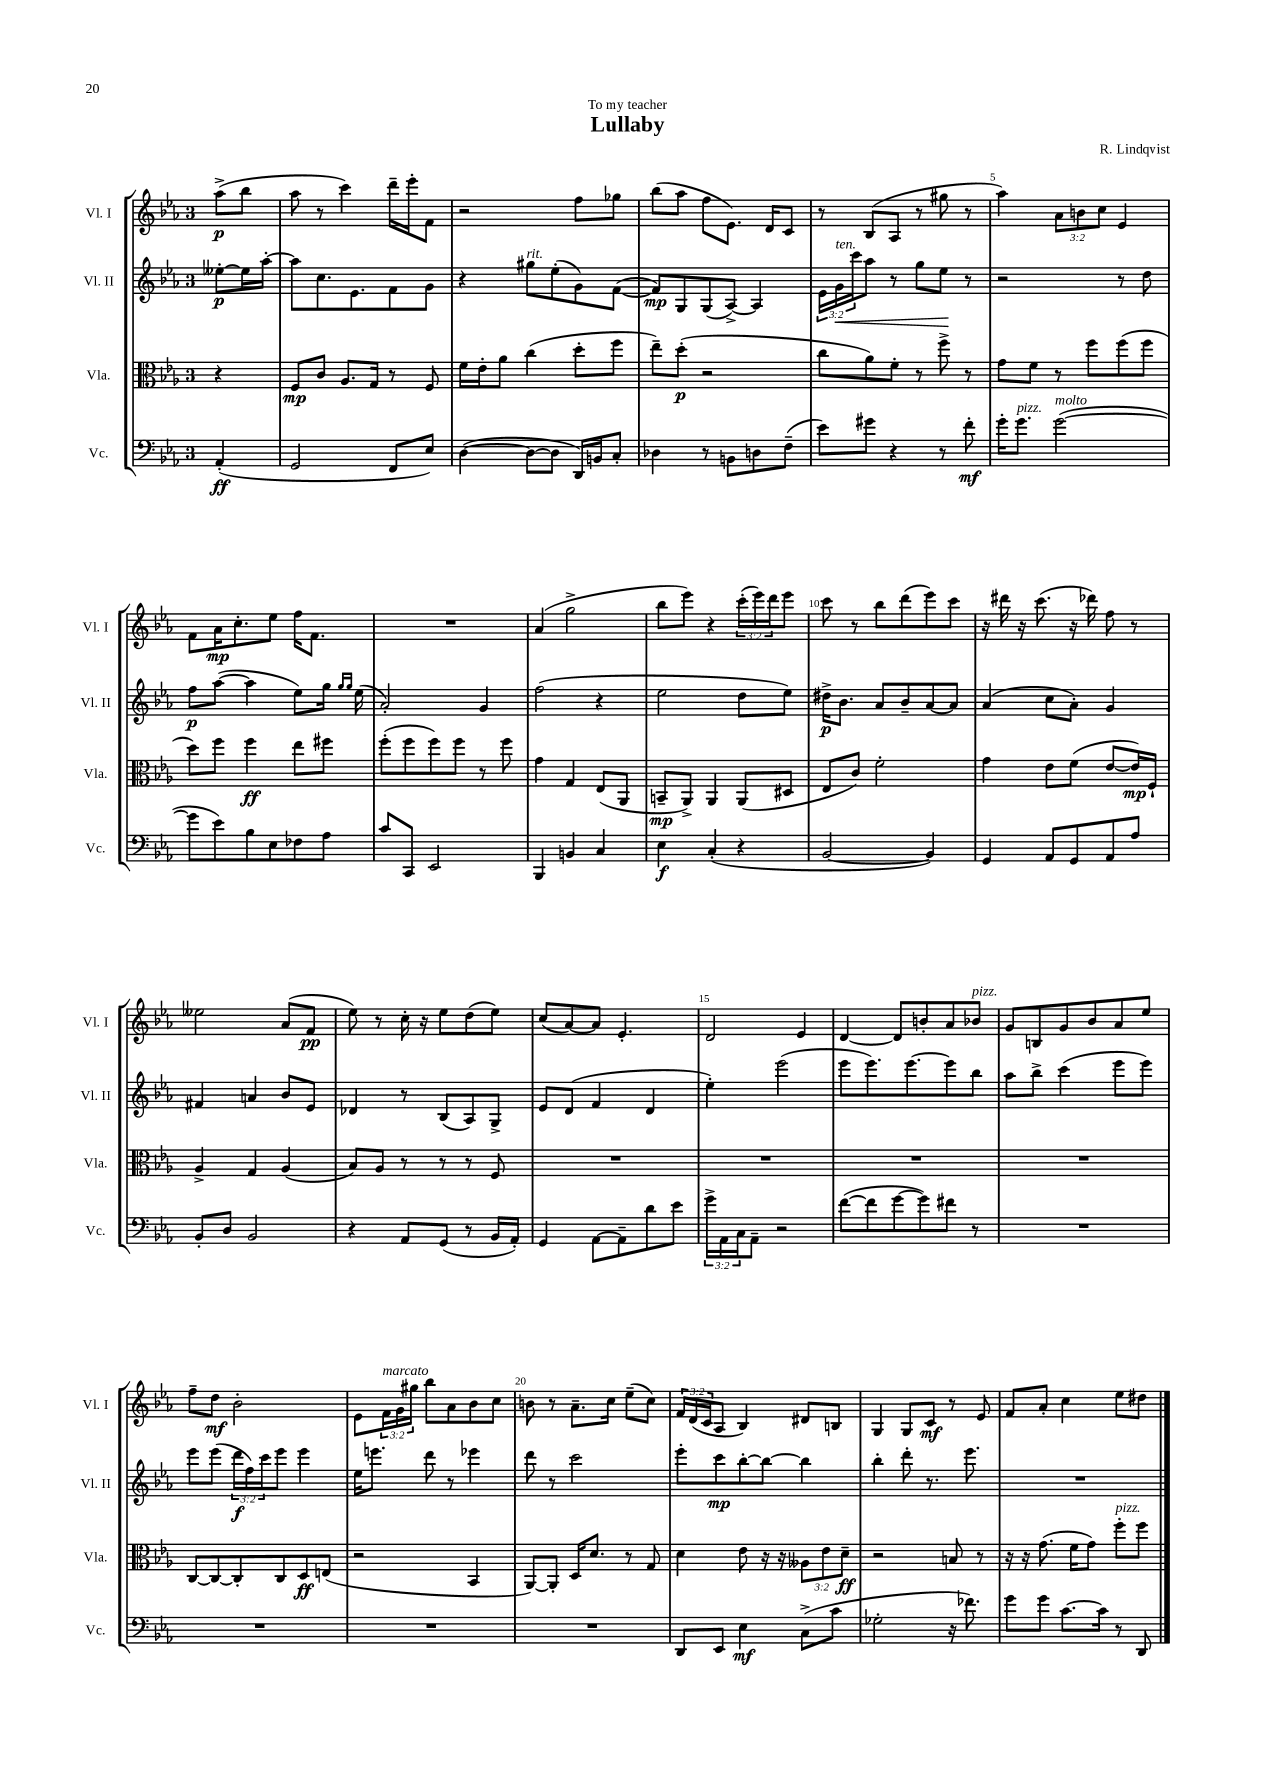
\header { title = "Lullaby" composer = "R. Lindqvist" dedication = "To my teacher" }
<<
\new StaffGroup <<
\new Staff = "s0" \with { instrumentName = "Vl. I" shortInstrumentName = "Vl. I" } {
    \clef treble \key ees \major \once \override Staff.TimeSignature.style = #'single-digit \time 3/4 \override Staff.TupletNumber.text = #tuplet-number::calc-fraction-text \partial 4
    aes''8->\p( bes''8 |
    aes''8 r8 c'''4) d'''16-- ees'''16-. f'8 |
    r2 f''8 ges''8 |
    bes''8( aes''8 f''8 ees'8.) d'16 c'8 |
    r8 bes8( aes8 r8 gis''8 r8 |
    aes''4) \tuplet 3/2 { aes'8 b'8 c''8 } ees'4 |
    f'8 aes'16\mp c''8.-. ees''8 f''16 f'8. |
    R2. |
    aes'4( g''2-> |
    bes''8 ees'''8) r4 \tuplet 3/2 { c'''16-.( ees'''16) d'''16 } ees'''8 |
    c'''8 r8 bes''8 d'''8( ees'''8) c'''8 |
    r16 dis'''16 r16 c'''8.( r16 des'''16) f''8 r8 |
    eeses''2 aes'8( f'8\pp |
    ees''8) r8 c''16-. r16 ees''8 d''8( ees''8) |
    c''8( aes'8~) aes'8 ees'4.-. |
    d'2 ees'4 |
    d'4~ d'8 b'8-. aes'8 bes'8^\markup { \italic "pizz." } |
    g'8 b8 g'8 bes'8 aes'8 ees''8 |
    f''8-- d''8\mf bes'2-. |
    ees'8 \tuplet 3/2 { f'16^\markup { \italic "marcato" } g'16 gis''16 } bes''8 aes'8 bes'8 c''8 |
    b'8 r8 aes'8.-- c''16 ees''8--( c''8) |
    \tuplet 3/2 { f'16 d'16( c'16 } aes8 bes4) dis'8 b8 |
    g4 g8 c'8\mf r8 ees'8 |
    f'8 aes'8-. c''4 ees''8 dis''8 \bar "|." |
}
\new Staff = "s1" \with { instrumentName = "Vl. II" shortInstrumentName = "Vl. II" } {
    \clef treble \key ees \major \once \override Staff.TimeSignature.style = #'single-digit \time 3/4 \override Staff.TupletNumber.text = #tuplet-number::calc-fraction-text \partial 4
    eeses''8~-.\p eeses''16 aes''16~-. |
    aes''8 c''8. ees'8. f'8 g'8 |
    r4 gis''8^\markup { \italic "rit." } ees''8-.( g'8) f'8~( |
    f'8\mp) g8 g8( aes8~->) aes4 |
    \tuplet 3/2 { ees'16 g'16\<^\markup { \italic "ten." } c'''16 } aes''8 r8 g''8 ees''8\! r8 |
    r2 r8 d''8 |
    f''8\p aes''8~( aes''4 ees''8) g''16 \grace { g''16 g''16 } ees''16( |
    aes'2-.) g'4 |
    f''2( r4 |
    ees''2 d''8 ees''8) |
    dis''16->\p bes'8. aes'8 bes'8-- aes'8~ aes'8 |
    aes'4( c''8 aes'8-.) g'4 |
    fis'4 a'4 bes'8 ees'8 |
    des'4 r8 bes8( aes8) g8-> |
    ees'8 d'8( f'4 d'4 |
    ees''4-.) ees'''2( |
    ees'''8 ees'''8.) ees'''8.~ ees'''8 bes''8 |
    aes''8 bes''8-> c'''4( ees'''8 ees'''8) |
    ees'''8 ees'''8( \tuplet 3/2 { d'''16\f f''16) c'''16 } ees'''8 ees'''4 |
    ees''16 e'''8. d'''8 r8 ees'''4 |
    d'''8 r8 c'''2 |
    ees'''8-. c'''8\mp bes''8~-. bes''8~ bes''4 |
    bes''4-. d'''8-. r8. ees'''8. |
    R2. \bar "|." |
}
\new Staff = "s2" \with { instrumentName = "Vla." shortInstrumentName = "Vla." } {
    \clef alto \key ees \major \once \override Staff.TimeSignature.style = #'single-digit \time 3/4 \override Staff.TupletNumber.text = #tuplet-number::calc-fraction-text \partial 4
    r4 |
    f8\mp c'8 aes8. g16 r8 f8 |
    f'16 ees'16-. aes'8 c''4( d''8-. f''8 |
    ees''8--) d''8-.\p( r2 |
    c''8 aes'8) f'8-. r8 f''8-> r8 |
    g'8 f'8 r8 f''8 f''8( f''8 |
    d''8) f''8 f''4\ff ees''8 fis''8 |
    f''8-.( f''8 f''8) f''8 r8 f''8 |
    g'4 g4 ees8( aes,8 |
    b,8--\mp aes,8->) aes,4 aes,8( dis8 |
    ees8 c'8) f'2-. |
    g'4 ees'8 f'8( ees'8~ ees'16\mp) f16-! |
    aes4-> g4 aes4( |
    bes8) aes8 r8 r8 r8 f8 |
    R2. |
    R2. |
    R2. |
    R2. |
    c8~ c8~ c8-. c8 d8\ff e8( |
    r2 bes,4 |
    aes,8~) aes,8-. d16 d'8. r8 g8 |
    d'4 ees'8 r16 r16 \tuplet 3/2 { aeses8 ees'8 d'8--\ff } |
    r2 b8 r8 |
    r16 r16 g'8.( f'16 g'8) f''8-.^\markup { \italic "pizz." } f''8 \bar "|." |
}
\new Staff = "s3" \with { instrumentName = "Vc." shortInstrumentName = "Vc." } {
    \clef bass \key ees \major \once \override Staff.TimeSignature.style = #'single-digit \time 3/4 \override Staff.TupletNumber.text = #tuplet-number::calc-fraction-text \partial 4
    aes,4-.\ff( |
    g,2 f,8 ees8) |
    d4~( d8~ d8 d,16) b,16 c8-. |
    des4 r8 b,8 d8 f8--( |
    ees'8) gis'8 r4 r8 f'8-.\mf |
    g'16-. g'8.^\markup { \italic "pizz." } g'2~^\markup { \italic "molto" }( |
    g'8 ees'8) bes8 ees8 fes8 aes8 |
    c'8 c,8 ees,2 |
    bes,,4 b,4 c4 |
    ees4\f c4-.( r4 |
    bes,2~ bes,4) |
    g,4 aes,8 g,8 aes,8 aes8 |
    bes,8-. d8 bes,2 |
    r4 aes,8 g,8( r8 bes,16 aes,16-.) |
    g,4 aes,8~ aes,8-- d'8 ees'8 |
    \tuplet 3/2 { g'16-> aes,16 c16 } aes,8-- r2 |
    f'8~( f'8 g'8~ g'8) fis'8 r8 |
    R2. |
    R2. |
    R2. |
    R2. |
    d,8 ees,8 ees4\mf c8->( c'8 |
    ges2-. r16 fes'8.) |
    g'8 g'8 c'8.~ c'16 r8 d,8 \bar "|." |
}
>>
>>
\layout { \context { \Score \override BarNumber.break-visibility = ##(#f #t #t) barNumberVisibility = #(every-nth-bar-number-visible 5) } }
